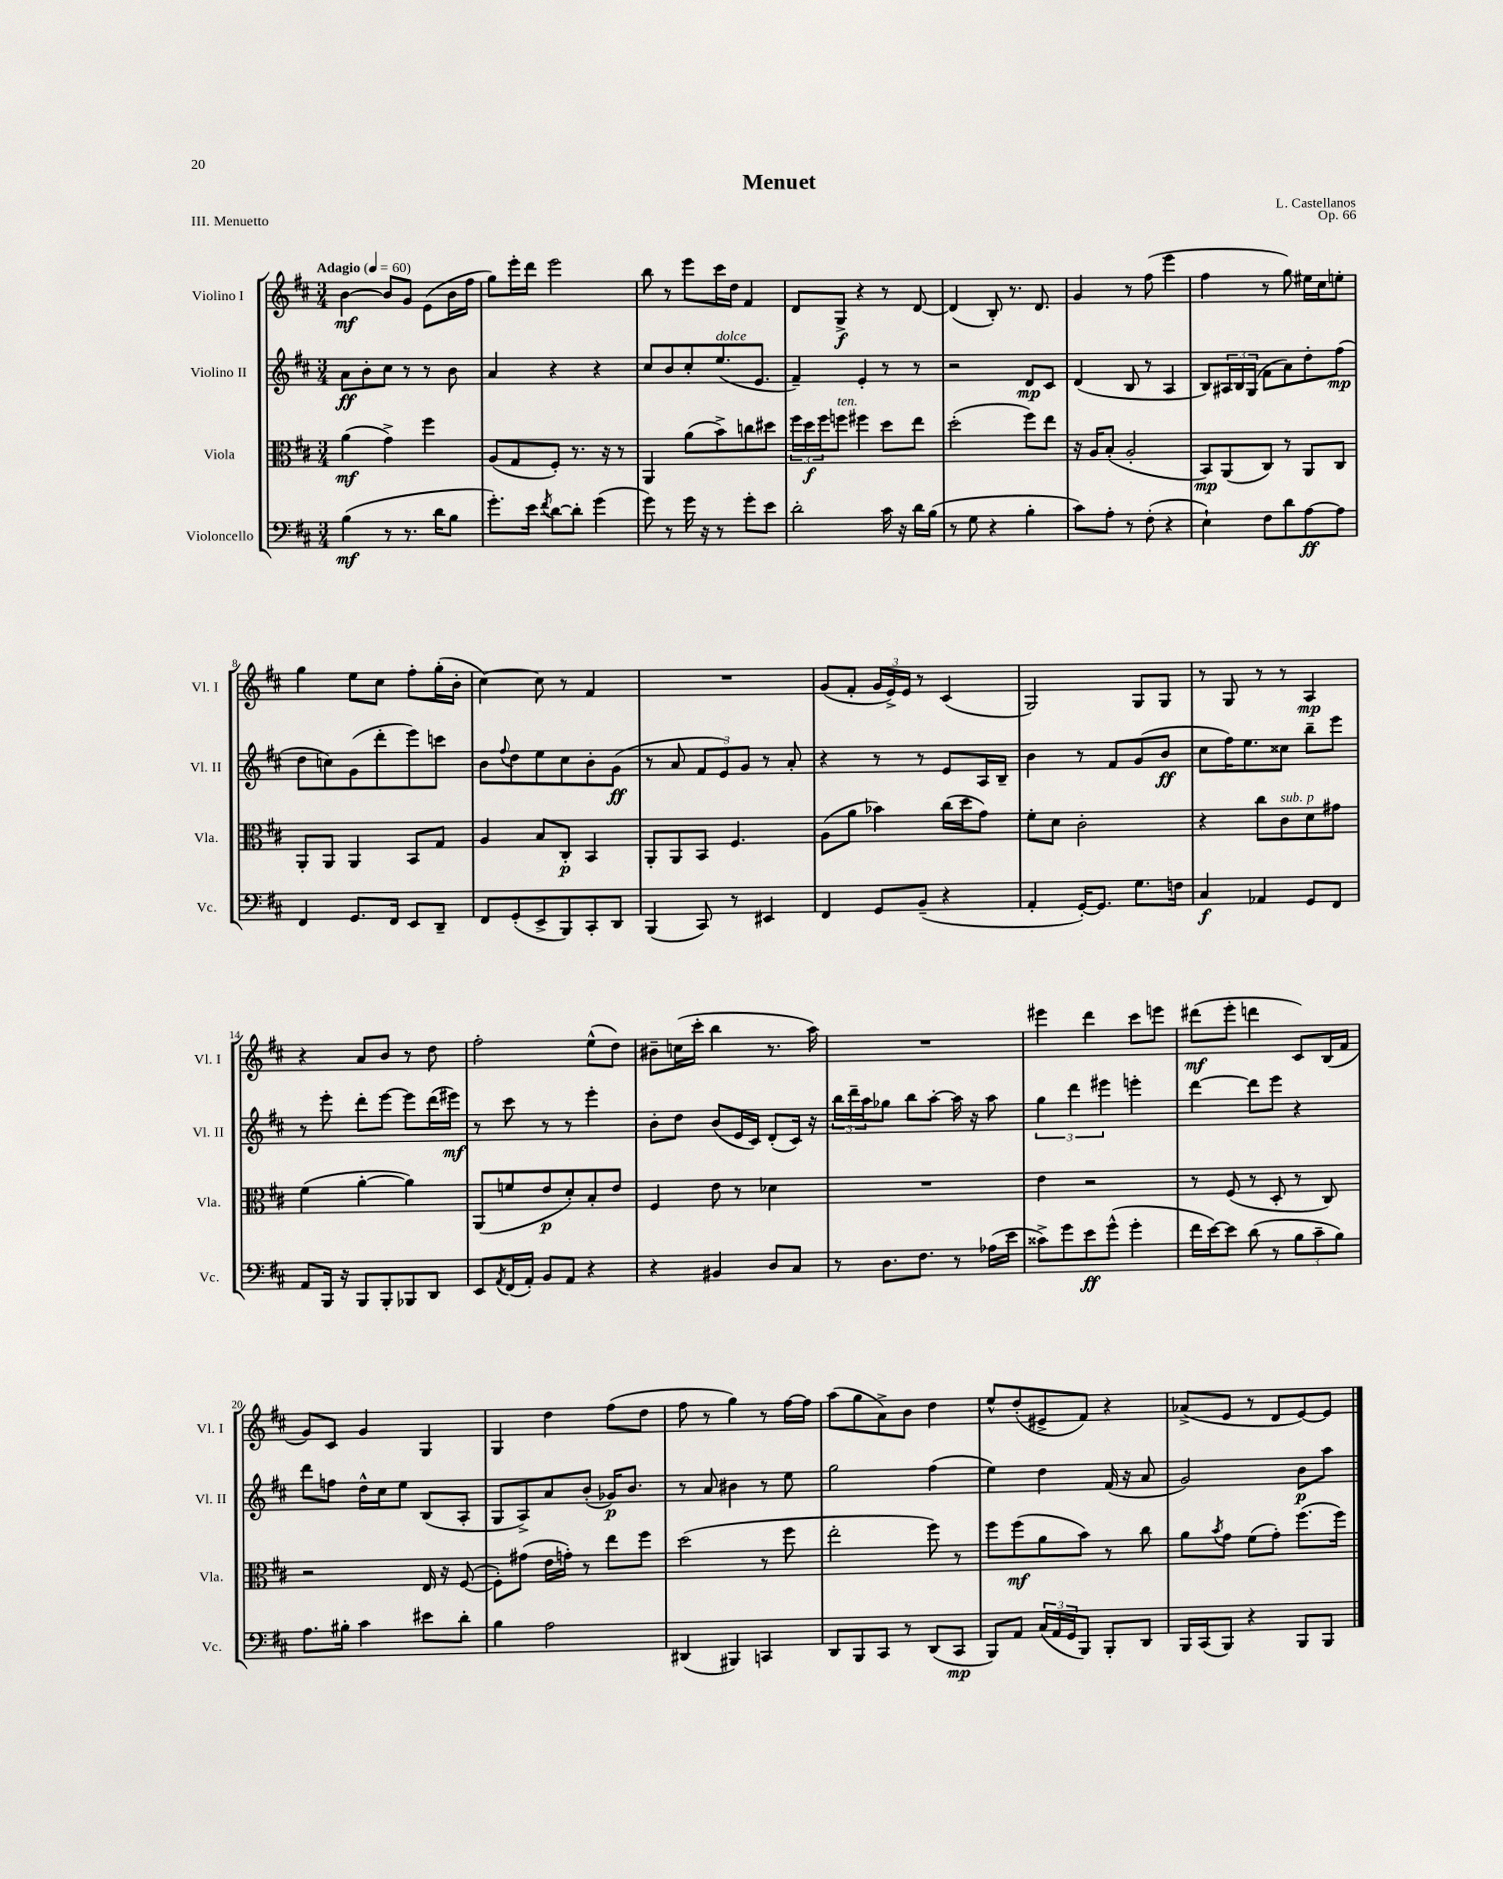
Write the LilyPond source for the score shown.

\header { title = "Menuet" composer = "L. Castellanos" opus = "Op. 66" piece = "III. Menuetto" }
<<
\new StaffGroup <<
\new Staff = "s0" \with { instrumentName = "Violino I" shortInstrumentName = "Vl. I" } {
    \clef treble \key d \major \numericTimeSignature \time 3/4 \tempo "Adagio" 4 = 60
    b'4~\mf b'8 g'8 e'8( b'16 fis''16 |
    g''8) e'''16-. d'''16 e'''2 |
    b''8 r8 e'''8 cis'''16 d''16 fis'4 |
    d'8 g8->\f r4 r8 d'8~ |
    d'4( b8-.) r8. d'8. |
    g'4 r8 fis''8( e'''4 |
    fis''4 r8 g''8) eis''16 cis''16 e''8-. |
    g''4 e''8 cis''8 fis''8-. g''16-.( b'16-. |
    cis''4~) cis''8 r8 fis'4 |
    R2. |
    g'8( fis'8-. \tuplet 3/2 { g'16 e'16->) e'16 } r8 cis'4( |
    g2) g8 g8 |
    r8 g8 r8 r8 a4\mp |
    r4 a'8 b'8 r8 d''8 |
    fis''2-. e''8-^( d''8) |
    bis'8-- c''16( cis'''16-. b''4 r8. a''16) |
    R2. |
    eis'''4 d'''4 cis'''8 e'''8 |
    dis'''8\mf( e'''8-. d'''4 cis'8) b16( fis'16 |
    g'8) cis'8 g'4 g4 |
    g4 d''4 fis''8( d''8 |
    fis''8 r8 g''4) r8 fis''16~ fis''16 |
    a''8( g''8 a'8->) b'8 d''4 |
    e''8-^ d''8-.( eis'8-> fis'8) r4 |
    aes'8->( e'8 r8 d'8 e'8~) e'8 \bar "|." |
}
\new Staff = "s1" \with { instrumentName = "Violino II" shortInstrumentName = "Vl. II" } {
    \clef treble \key d \major \numericTimeSignature \time 3/4
    a'8\ff b'8-. cis''8 r8 r8 b'8 |
    a'4 r4 r4 |
    cis''8 b'8 cis''8-. e''8.^\markup { \italic "dolce" }( e'8. |
    fis'4--) e'4-. r8 r8 |
    r2 d'8\mp cis'8 |
    d'4( b8 r8 a4 |
    b8) \tuplet 3/2 { ais16 b16 g16( } fis'8 a'8) d''8-. fis''8\mp( |
    d''8 c''8) g'8( d'''8-. e'''8) c'''8 |
    b'8 \appoggiatura { fis''8 } d''8 e''8 cis''8 b'8-. g'8\ff( |
    r8 a'8 \tuplet 3/2 { fis'8 e'8) g'8 } r8 a'8-. |
    r4 r8 r8 e'8 a16 b16-- |
    b'4 r8 fis'8 g'8( b'8\ff |
    cis''8 fis''16) e''8. cisis''8 b''8-- e'''8 |
    r8 e'''8-. d'''8-. e'''8~ e'''8 d'''16( eis'''16\mf) |
    r8 cis'''8 r8 r8 e'''4-. |
    b'8-. d''8 b'8( e'16 cis'16) d'8-.( cis'16) r16 |
    \tuplet 3/2 { b''16 d'''16-- a''16 } ges''8 b''8 a''8~-. a''16 r16 a''8 |
    \tuplet 3/2 { g''4 d'''4 eis'''4 } e'''4-. |
    d'''4~ d'''8 e'''8 r4 |
    d'''8 f''8 d''16-^ cis''16 e''8 b8( a8-. |
    g8 a8->) a'8 b'8-.( ges'16\p) b'8. |
    r8 a'8 bis'4 r8 e''8 |
    g''2 fis''4( |
    e''4) d''4 fis'16( r16 a'8 |
    g'2) b'8\p a''8 \bar "|." |
}
\new Staff = "s2" \with { instrumentName = "Viola" shortInstrumentName = "Vla." } {
    \clef alto \key d \major \numericTimeSignature \time 3/4
    a'4\mf( g'4->) fis''4 |
    a8( g8 fis8-.) r8. r16 r8 |
    a,4 a'8( b'8->) c''8 dis''8 |
    \tuplet 3/2 { fis''16 d''16\f fis''16 } f''8^\markup { \italic "ten." } fis''4 d''8 e''8 |
    d''2-.( fis''8) e''8 |
    r16 a16 b8-.( a2-. |
    b,8\mp) a,8( cis8) r8 a,8 cis8 |
    a,8-. a,8 a,4 b,8 g8 |
    a4 b8 cis8-.\p b,4 |
    a,8-. a,8 b,8 fis4. |
    a8( a'8 bes'4) cis''16( d''16 g'8) |
    fis'8-. d'8 cis'2-. |
    r4 cis''8 cis'8^\markup { \italic "sub. p" } d'8 gis'8 |
    fis'4( a'4~-. a'4) |
    a,8( f'8 e'8\p d'8-.) b8-. e'8 |
    fis4 e'8 r8 des'4 |
    R2. |
    e'4 r2 |
    r8 fis8( r8 d8-. r8 cis8) |
    r2 e16 r16 fis8~( |
    fis8-.) gis'8( e'16 g'16-.) r8 e''8 fis''8 |
    d''2( r8 fis''8 |
    e''2-. fis''8) r8 |
    fis''8 fis''8\mf( a'8 b'8) r8 cis''8 |
    a'8 \acciaccatura { b'8 } g'8 fis'8( g'8-.) fis''8.( fis''16) \bar "|." |
}
\new Staff = "s3" \with { instrumentName = "Violoncello" shortInstrumentName = "Vc." } {
    \clef bass \key d \major \numericTimeSignature \time 3/4
    b4\mf( r8 r8. d'16 b8 |
    g'8.-.) e'16 \acciaccatura { fis'8 } d'8~ d'8-. g'4( |
    g'8) r8 g'16 r16 r8 g'8-. e'8 |
    d'2-. cis'16 r16 d'16 b16( |
    r8 g8 r4 b4-. |
    cis'8) a8-. r8 fis8-.( r4 |
    e4-!) fis8 d'8 a8~\ff a8 |
    fis,4 g,8. fis,16 e,8 d,8-- |
    fis,8 g,8-.( e,8-> b,,8) cis,8-. d,8 |
    b,,4( cis,8) r8 eis,4 |
    fis,4 g,8 b,8--( r4 |
    a,4-. g,16~-.) g,8. g8. f16 |
    cis4\f aes,4 g,8 fis,8 |
    a,8 b,,16 r16 b,,8 b,,8-. bes,,8 d,8 |
    e,8 \acciaccatura { a,8 } fis,16( a,16-.) b,8 a,8 r4 |
    r4 bis,4 d8 cis8 |
    r8 d8. fis8. r8 aes16( e'16 |
    cisis'8->) g'8 e'8\ff g'8-^( g'4-. |
    fis'16 e'16~) e'8 d'8( r8 \tuplet 3/2 { b8 cis'8-- b8) } |
    a8. bis16-. cis'4 eis'8 d'8-. |
    b4 a2 |
    dis,4( bis,,4) c,4 |
    d,8 b,,8 cis,8 r8 d,8( cis,8\mp |
    b,,8) a,8 \tuplet 3/2 { cis16( a,16 g,16 } b,,8) b,,8-. d,8 |
    b,,16 cis,16( b,,8) r4 b,,8 b,,8 \bar "|." |
}
>>
>>
